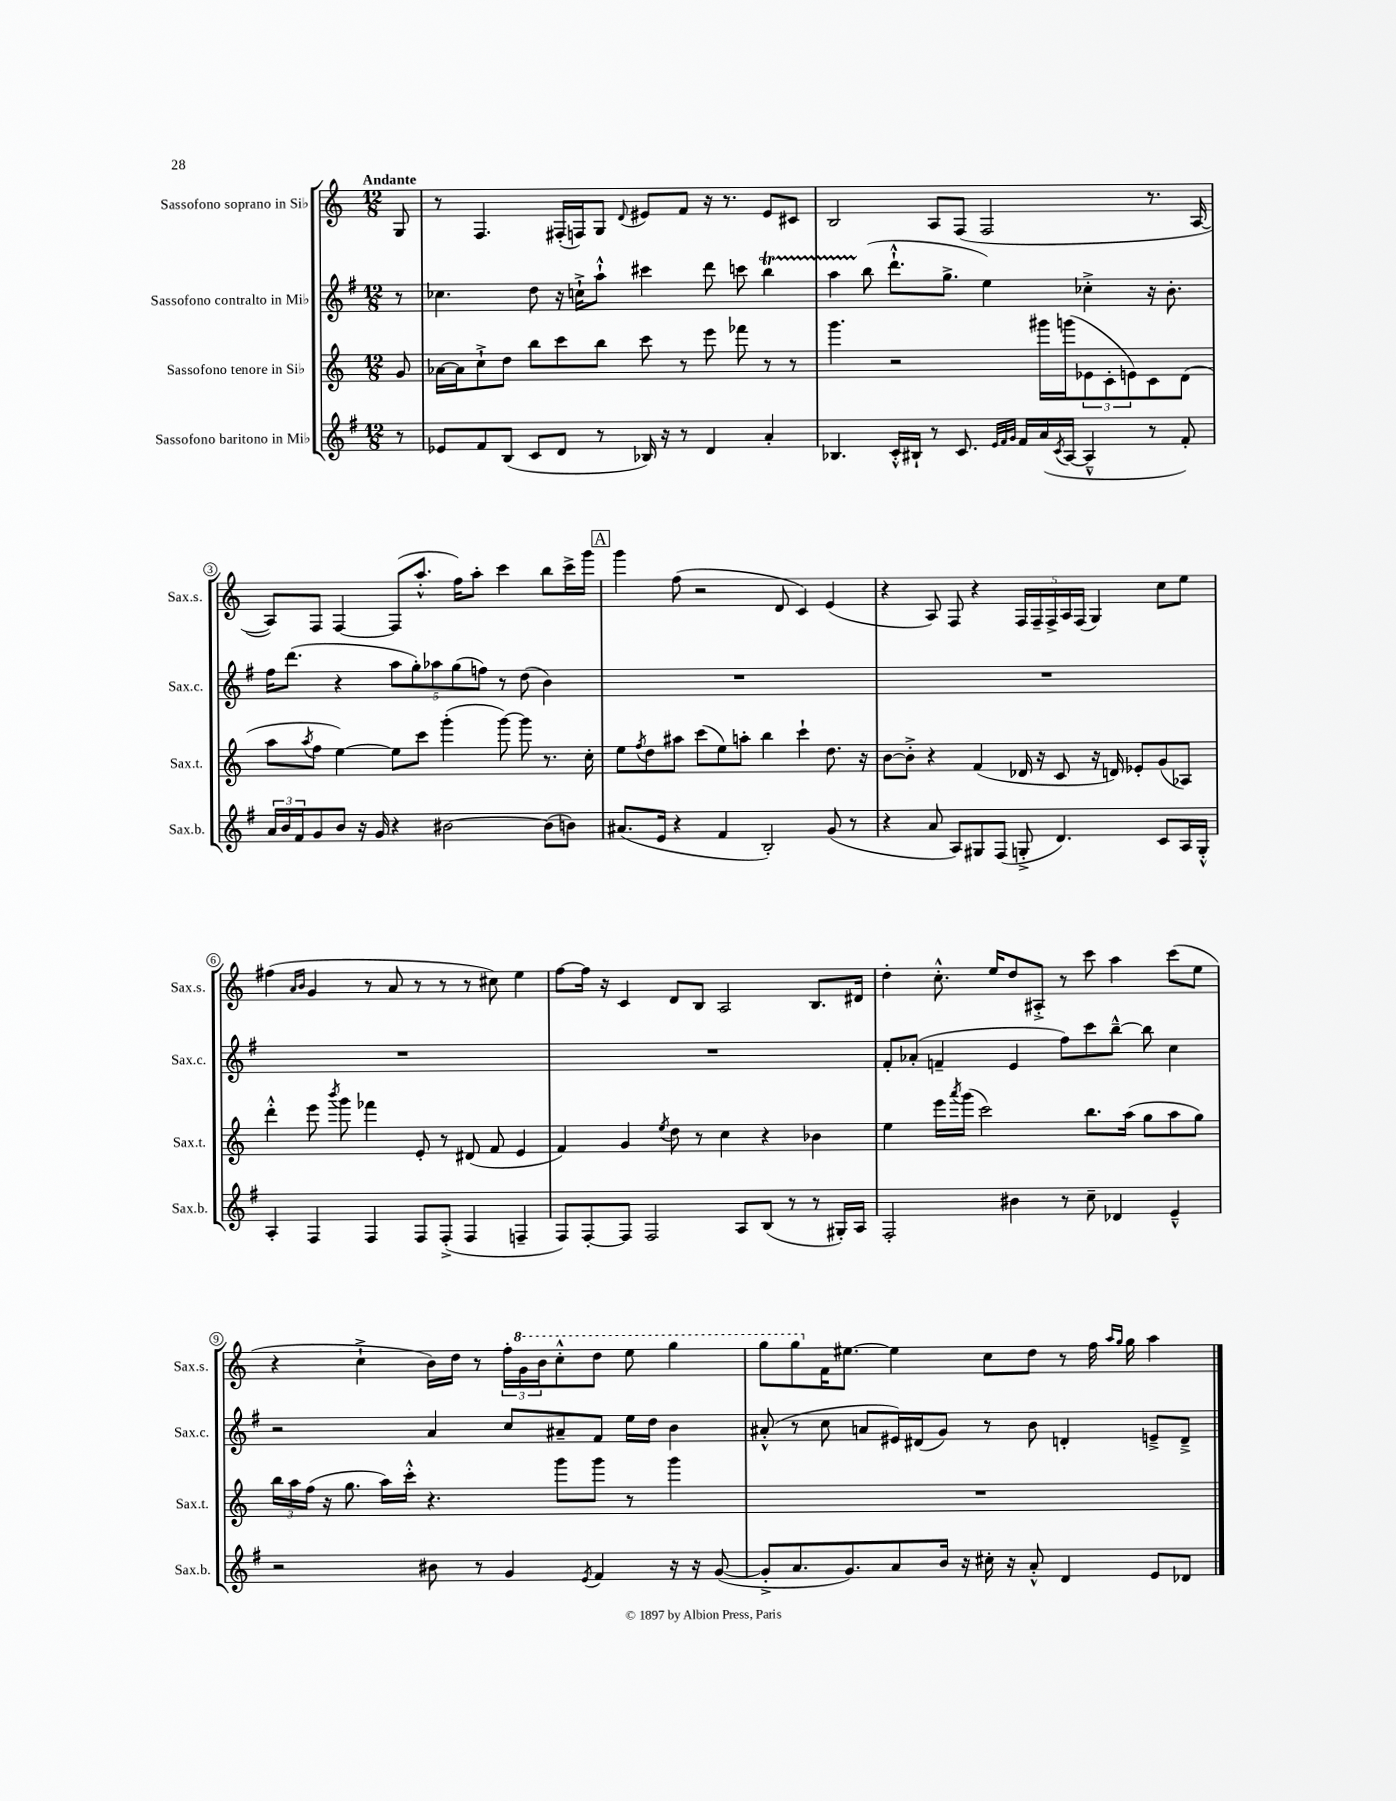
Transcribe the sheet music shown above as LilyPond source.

<<
\new StaffGroup <<
\new Staff = "s0" \with { instrumentName = "Sassofono soprano in Sib" shortInstrumentName = "Sax.s." } {
    \clef treble \key c \major \numericTimeSignature \time 12/8 \partial 8 \tempo "Andante"
    g8 |
    r8 f4. fis16-.( f16) g8 \appoggiatura { d'8 } eis'8 f'8 r16 r8. eis'8 cis'8 |
    b2 a8 f8( f2 r8. a16~ |
    a8) f8 f4~ f8( a''8.-.-^ f''16) a''8-. c'''4 b''8 c'''16-> g'''16 |
    \mark \markup { \box "A" } g'''4 f''8( r2 d'8 c'4) e'4( |
    r4 a8) f8 r4 \tuplet 5/4 { f16 f16-- f16-> a16 f16( } g4) c''8 e''8 |
    fis''4( \grace { a'16 b'16 } g'4 r8 a'8 r8 r8 r8 cis''8) e''4 |
    f''8~ f''16 r16 c'4 d'8 b8 a2 b8. dis'16 |
    d''4-. c''8.-.-^ e''16 d''8 ais8-.-> r8 c'''8 a''4 c'''8( e''8 |
    r4 c''4-!-> b'16) d''16 r8 \tuplet 3/2 { f''16-. \ottava #1 g''16 b''16 } c'''8-.-^ d'''8 e'''8 g'''4 |
    g'''8 g'''8 \ottava #0 f'16 eis''8.~ eis''4 c''8 d''8 r8 f''16 \grace { a''16 g''16 } g''16 a''4 \bar "|." |
}
\new Staff = "s1" \with { instrumentName = "Sassofono contralto in Mib" shortInstrumentName = "Sax.c." } {
    \clef treble \key g \major \numericTimeSignature \time 12/8 \partial 8
    r8 |
    ces''4. d''8 r16 c''16-!-> a''8-!-^ cis'''4 d'''8 c'''8 b''4\startTrillSpan |
    a''4 b''8\stopTrillSpan( d'''8.-!-^ g''8.-> e''4) ces''4-.-> r16 b'8.-. |
    fis''16 d'''8.( r4 \tuplet 5/4 { a''8 g''8-.) aes''8 g''8( f''8) } r8 d''8( b'4) |
    \mark \markup { \box "A" } R1. |
    R1. |
    R1. |
    R1. |
    fis'8-. aes'8-.( f'4-- e'4 fis''8) c'''8 b''8~---^ b''8 c''4 |
    r2 a'4 c''8 ais'8-- fis'8 e''16 d''16 b'4 |
    ais'8-.-^( r8 c''8 a'8 eis'16) dis'16( g'8) r8 b'8 d'4-. e'8---> d'8---> \bar "|." |
}
\new Staff = "s2" \with { instrumentName = "Sassofono tenore in Sib" shortInstrumentName = "Sax.t." } {
    \clef treble \key c \major \numericTimeSignature \time 12/8 \partial 8
    g'8 |
    aes'16~ aes'16 c''8-!-> d''8 b''8 c'''8 b''8 c'''8 r8 e'''8 fes'''8 r8 r8 |
    g'''4. r2 gis'''16 g'''16( \tuplet 3/2 { ees'8 c'8-. e'8) } c'8 d'8( |
    a''8 \acciaccatura { a''8 } f''8 e''4~) e''8 c'''8 g'''4-.( g'''8~) g'''8 r8. c''16-. |
    \mark \markup { \box "A" } e''8 \acciaccatura { f''8 } d''8 ais''8 c'''8( e''8) a''8-. b''4 c'''4-! d''8. r16 |
    b'8~ b'8-.-> r4 f'4( des'16 r16 c'8 r16 d'16) ees'8-. g'8( aes8) |
    d'''4-.-^ e'''8 \acciaccatura { b'''8 } g'''8 fes'''4 e'8-. r8 dis'8( f'8 e'4 |
    f'4) g'4 \acciaccatura { e''8 } d''8 r8 c''4 r4 bes'4 |
    e''4 e'''16 \acciaccatura { a'''8 } g'''16( c'''2) b''8. a''16( g''8 a''8 g''8) |
    \tuplet 3/2 { b''16 a''16 f''16( } r16 g''8. a''16) c'''16-.-^ r4. g'''8 g'''8 r8 g'''4 |
    R1. \bar "|." |
}
\new Staff = "s3" \with { instrumentName = "Sassofono baritono in Mib" shortInstrumentName = "Sax.b." } {
    \clef treble \key g \major \numericTimeSignature \time 12/8 \partial 8
    r8 |
    ees'8 fis'8 b8( c'8 d'8 r8 bes16) r16 r8 d'4 a'4-. |
    bes4. c'16-.-^ bis16-! r8 c'8. \grace { e'32 fis'32 g'32 } fis'16 a'16( \acciaccatura { c'8 } a16~ a4---^ r8 fis'8-.) |
    \tuplet 3/2 { a'16 b'16 fis'16 } g'8 b'8 r16 g'16 r4 bis'2~ bis'8( b'8) |
    \mark \markup { \box "A" } ais'8.( e'16 r4 fis'4 b2-.) g'8( r8 |
    r4 a'8 a8) gis8 fis8( g8-.-> d'4.) c'8 a16 g16-.-^ |
    a4-. fis4 fis4 fis8 fis8-.->( fis4 f4-- |
    fis8) fis8~-. fis8 fis2 a8 b8( r8 r8 gis16-.) a16 |
    fis2-. bis'4 r8 c''8-- des'4 e'4---^ |
    r2 bis'8 r8 g'4 \acciaccatura { e'8 } fis'4 r16 r16 g'8~( |
    g'8-.-> a'8. g'8.) a'8 b'16 r16 cis''16-. r16 a'8-.-^ d'4 e'8 des'8 \bar "|." |
}
>>
>>
\layout { \context { \Score \override BarNumber.stencil = #(make-stencil-circler 0.1 0.3 ly:text-interface::print) } }
